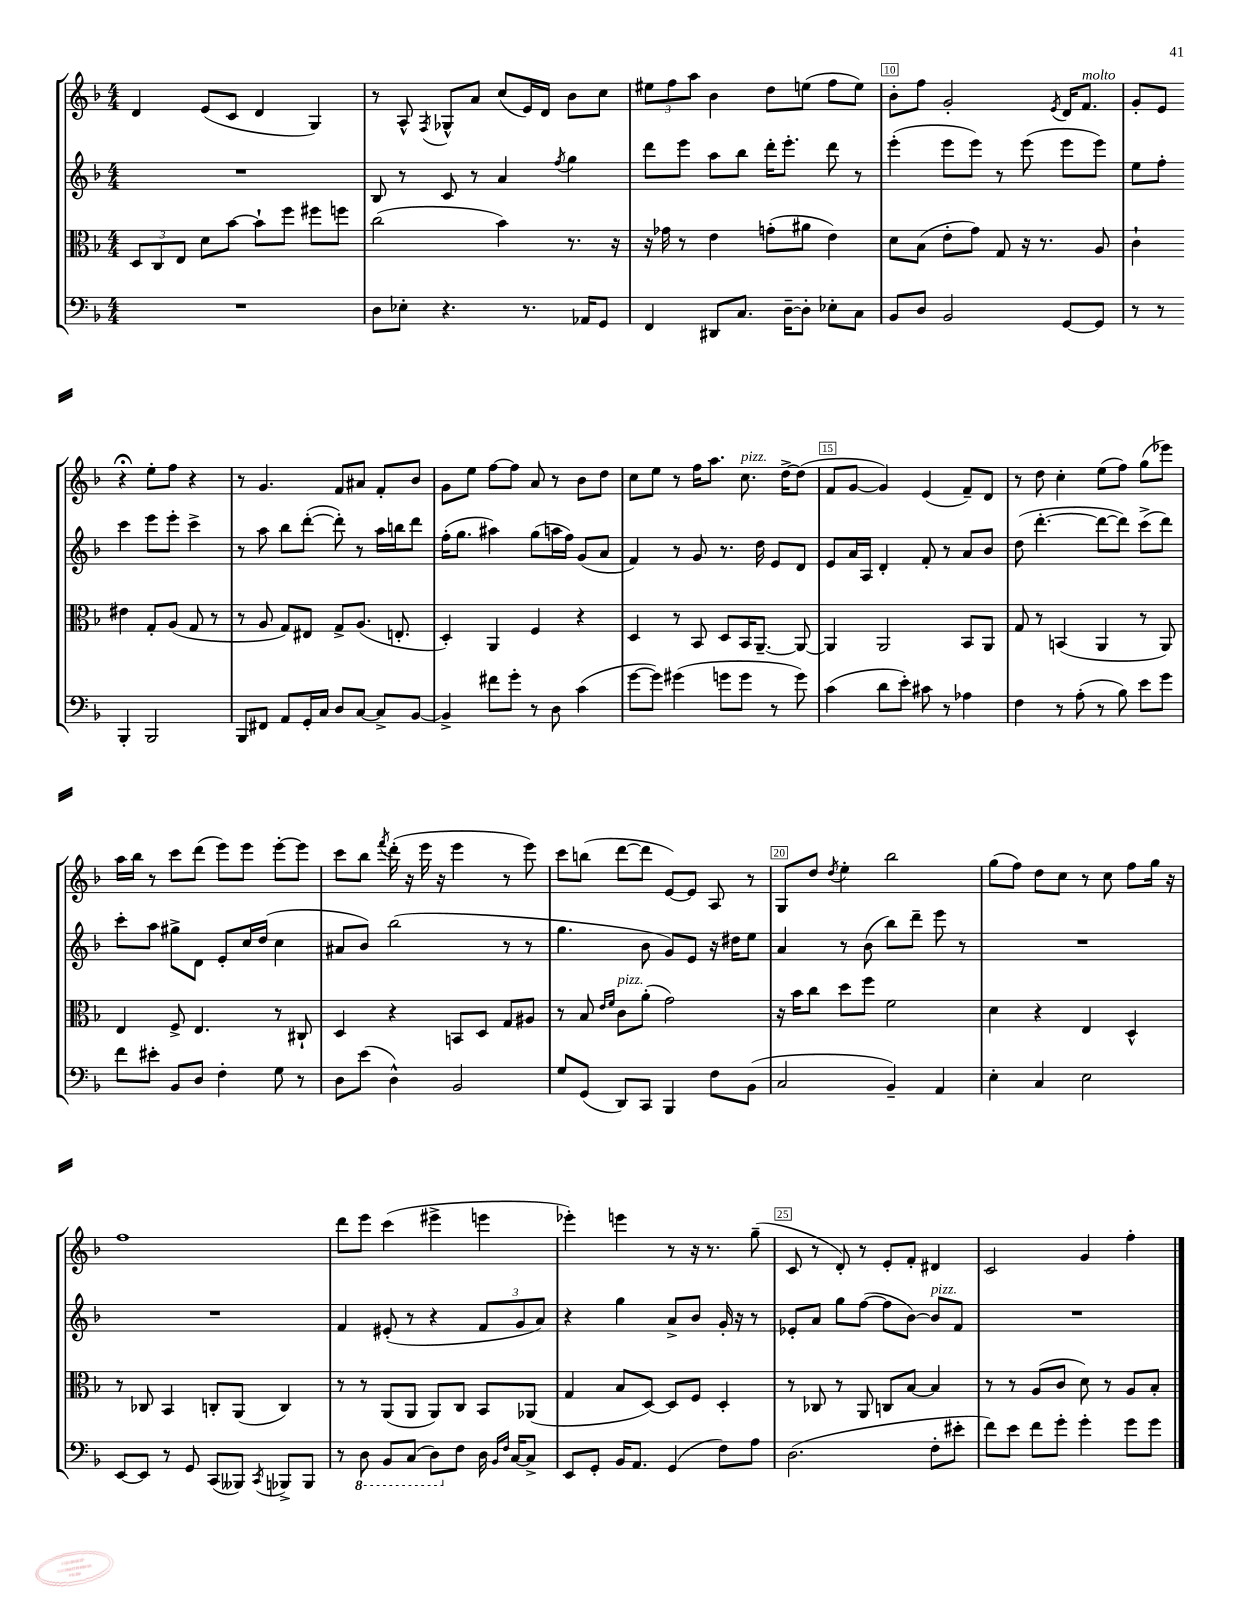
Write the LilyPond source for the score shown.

<<
\new StaffGroup <<
\new Staff = "s0" {
    \clef treble \key f \major \numericTimeSignature \time 4/4
    \autoBeamOff d'4 e'8[( c'8] d'4 g4) |
    r8 a8-^ \acciaccatura { f8 } ges8[-^ a'8] c''8[( e'16) d'16] bes'8[ c''8] |
    \tuplet 3/2 { eis''8[ f''8 a''8] } bes'4 d''8[ e''8]( f''8[ e''8]) |
    bes'8[-. f''8] g'2-. \acciaccatura { e'8 } d'16[ f'8.]^\markup { \italic "molto" } |
    g'8[-. e'8] r4\fermata e''8[-. f''8] r4 |
    r8 g'4. f'8[ ais'8] f'8[-. bes'8] |
    g'8[ e''8] f''8[~ f''8] a'8 r8 bes'8[ d''8] |
    c''8[ e''8] r8 f''16[ a''8.] c''8.^\markup { \italic "pizz." } d''16[~-> d''8]( |
    f'8[ g'8]~ g'4) e'4( f'8[--) d'8] |
    r8 d''8 c''4-. e''8[( f''8]) g''8[( ees'''8]) |
    a''16[ bes''16] r8 c'''8[ d'''8]( e'''8[) e'''8] e'''8[~-. e'''8] |
    c'''8[ bes''8] \acciaccatura { f'''8 } d'''16-.( r16 e'''16 r16 e'''4 r8 e'''8) |
    c'''8[ b''8]( d'''8[~ d'''8] e'8[~) e'8] a8 r8 |
    g8[ d''8] \acciaccatura { d''8 } e''4-. bes''2 |
    g''8[( f''8]) d''8[ c''8] r8 c''8 f''8[ g''16] r16 |
    f''1 |
    d'''8[ e'''8] c'''4( eis'''4-> e'''4 |
    ees'''4-.) e'''4 r8 r16 r8. g''8--( |
    c'8 r8 d'8-.) r8 e'8[-. f'8]-. dis'4 |
    c'2 g'4 f''4-. \bar "|." |
}
\new Staff = "s1" {
    \clef treble \key f \major \numericTimeSignature \time 4/4
    \autoBeamOff R1 |
    bes8 r8 c'8 r8 a'4 \acciaccatura { f''8 } g''4 |
    d'''8[ e'''8] a''8[ bes''8] d'''16[-. e'''8.]-. d'''8 r8 |
    e'''4-.( e'''8[ e'''8]) r8 e'''8( e'''8[ e'''8]) |
    e''8[ f''8]-. c'''4 e'''8[ e'''8]-. c'''4-> |
    r8 a''8 bes''8[ d'''8]~-.( d'''8-.) r8 a''16[ b''16 d'''8] |
    f''16[-.( g''8.] ais''4) g''8[( a''16 f''16]) g'8[( a'8] |
    f'4) r8 g'8 r8. d''16 e'8[ d'8] |
    e'8[ a'16 a16] d'4-. f'8-. r8 a'8[ bes'8] |
    d''8( d'''4.~-. d'''8[~ d'''8]) c'''8[->( d'''8]) |
    c'''8[-. a''8] gis''8[-> d'8] e'8[-. c''16 d''16]( c''4 |
    ais'8[ bes'8]) bes''2( r8 r8 |
    g''4. bes'8 g'8[) e'8] r16 dis''16[ e''8] |
    a'4 r8 bes'8( bes''8[) d'''8]-- e'''8 r8 |
    R1 |
    R1 |
    f'4 eis'8-.( r8 r4 \tuplet 3/2 { f'8[ g'8 a'8]) } |
    r4 g''4 a'8[-> bes'8] g'16-. r16 r8 |
    ees'8[-. a'8] g''8[ f''8]~( f''8[ bes'8]~) bes'8[^\markup { \italic "pizz." } f'8] |
    R1 \bar "|." |
}
\new Staff = "s2" {
    \clef alto \key f \major \numericTimeSignature \time 4/4
    \autoBeamOff \tuplet 3/2 { d8[ c8 e8] } d'8[ bes'8]~ bes'8[-! f''8] fis''8[ f''8] |
    c''2( bes'4) r8. r16 |
    r16 ges'16 r8 e'4 g'8[-.( ais'8] e'4) |
    d'8[ bes8]( e'8[-. g'8]) g8 r16 r8. a8 |
    c'4-! eis'4 g8[-. a8]( g8 r8 |
    r8 a8 g8[) eis8] g8[-> a8.]( e8.-. |
    d4-.) a,4 f4 r4 |
    d4 r8 bes,8 d8[ bes,16 a,8.]~-- a,8~ |
    a,4 a,2 bes,8[ a,8] |
    g8 r8 b,4( a,4 r8 a,8) |
    e4 f8-> e4. r8 cis8-! |
    d4 r4 b,8[ d8] g8[ ais8] |
    r8 bes8 \grace { e'16[ f'16] } c'8[^\markup { \italic "pizz." } a'8]-.( g'2) |
    r16 bes'16[ c''8] d''8[ f''8] f'2 |
    d'4 r4 e4 d4-^ |
    r8 ces8 bes,4 c8[-. a,8]( c4) |
    r8 r8 a,8[( a,8] a,8[) c8] bes,8[ aes,8]( |
    g4 bes8[ d8]~) d8[ f8] d4-. |
    r8 ces8 r8 a,8 c8[ bes8]~ bes4 |
    r8 r8 a8[( c'8] d'8) r8 a8[ bes8]-. \bar "|." |
}
\new Staff = "s3" {
    \clef bass \key f \major \numericTimeSignature \time 4/4
    \autoBeamOff R1 |
    d8[ ees8]-. r4. r8. aes,16[ g,8] |
    f,4 dis,8[ c8.] d16[~-- d8]-. ees8[-. c8] |
    bes,8[ d8] bes,2 g,8[~ g,8] |
    r8 r8 bes,,4-. bes,,2 |
    bes,,8[ fis,8] a,8[ g,16-. c16] d8[ c8]~ c8[-> bes,8]~ |
    bes,4-> fis'8[ g'8]-. r8 d8 c'4( |
    g'8[~ g'8]) gis'4( g'8[ g'8] r8 g'8) |
    c'4( d'8[ e'8]-.) cis'8 r8 aes4 |
    f4 r8 a8-.( r8 bes8) e'8[ g'8] |
    f'8[ eis'8]-. bes,8[ d8] f4-. g8 r8 |
    d8[ e'8]( d4-^) bes,2 |
    g8[ g,8]( d,8[) c,8] bes,,4 f8[ bes,8]( |
    c2 bes,4--) a,4 |
    e4-. c4 e2 |
    e,8[~ e,8] r8 g,8 c,8[( beses,,8]) \acciaccatura { c,8 } bes,,8[-> bes,,8] |
    r8 \ottava #-1 d,8 bes,,8[ c,8]( d,8[) \ottava #0 f8] d16 \grace { bes,16[ f16] } c16[~ c8]-> |
    e,8[ g,8]-. bes,16[ a,8.] g,4( f8[) a8] |
    d2.( f8[-. eis'8]-. |
    f'8[) e'8] f'8[ g'8]-. g'4-. g'8[ g'8] \bar "|." |
}
>>
>>
\layout { \context { \Score currentBarNumber = #7 \override BarNumber.break-visibility = ##(#f #t #t) barNumberVisibility = #(every-nth-bar-number-visible 5) \override BarNumber.stencil = #(make-stencil-boxer 0.1 0.3 ly:text-interface::print) } }
